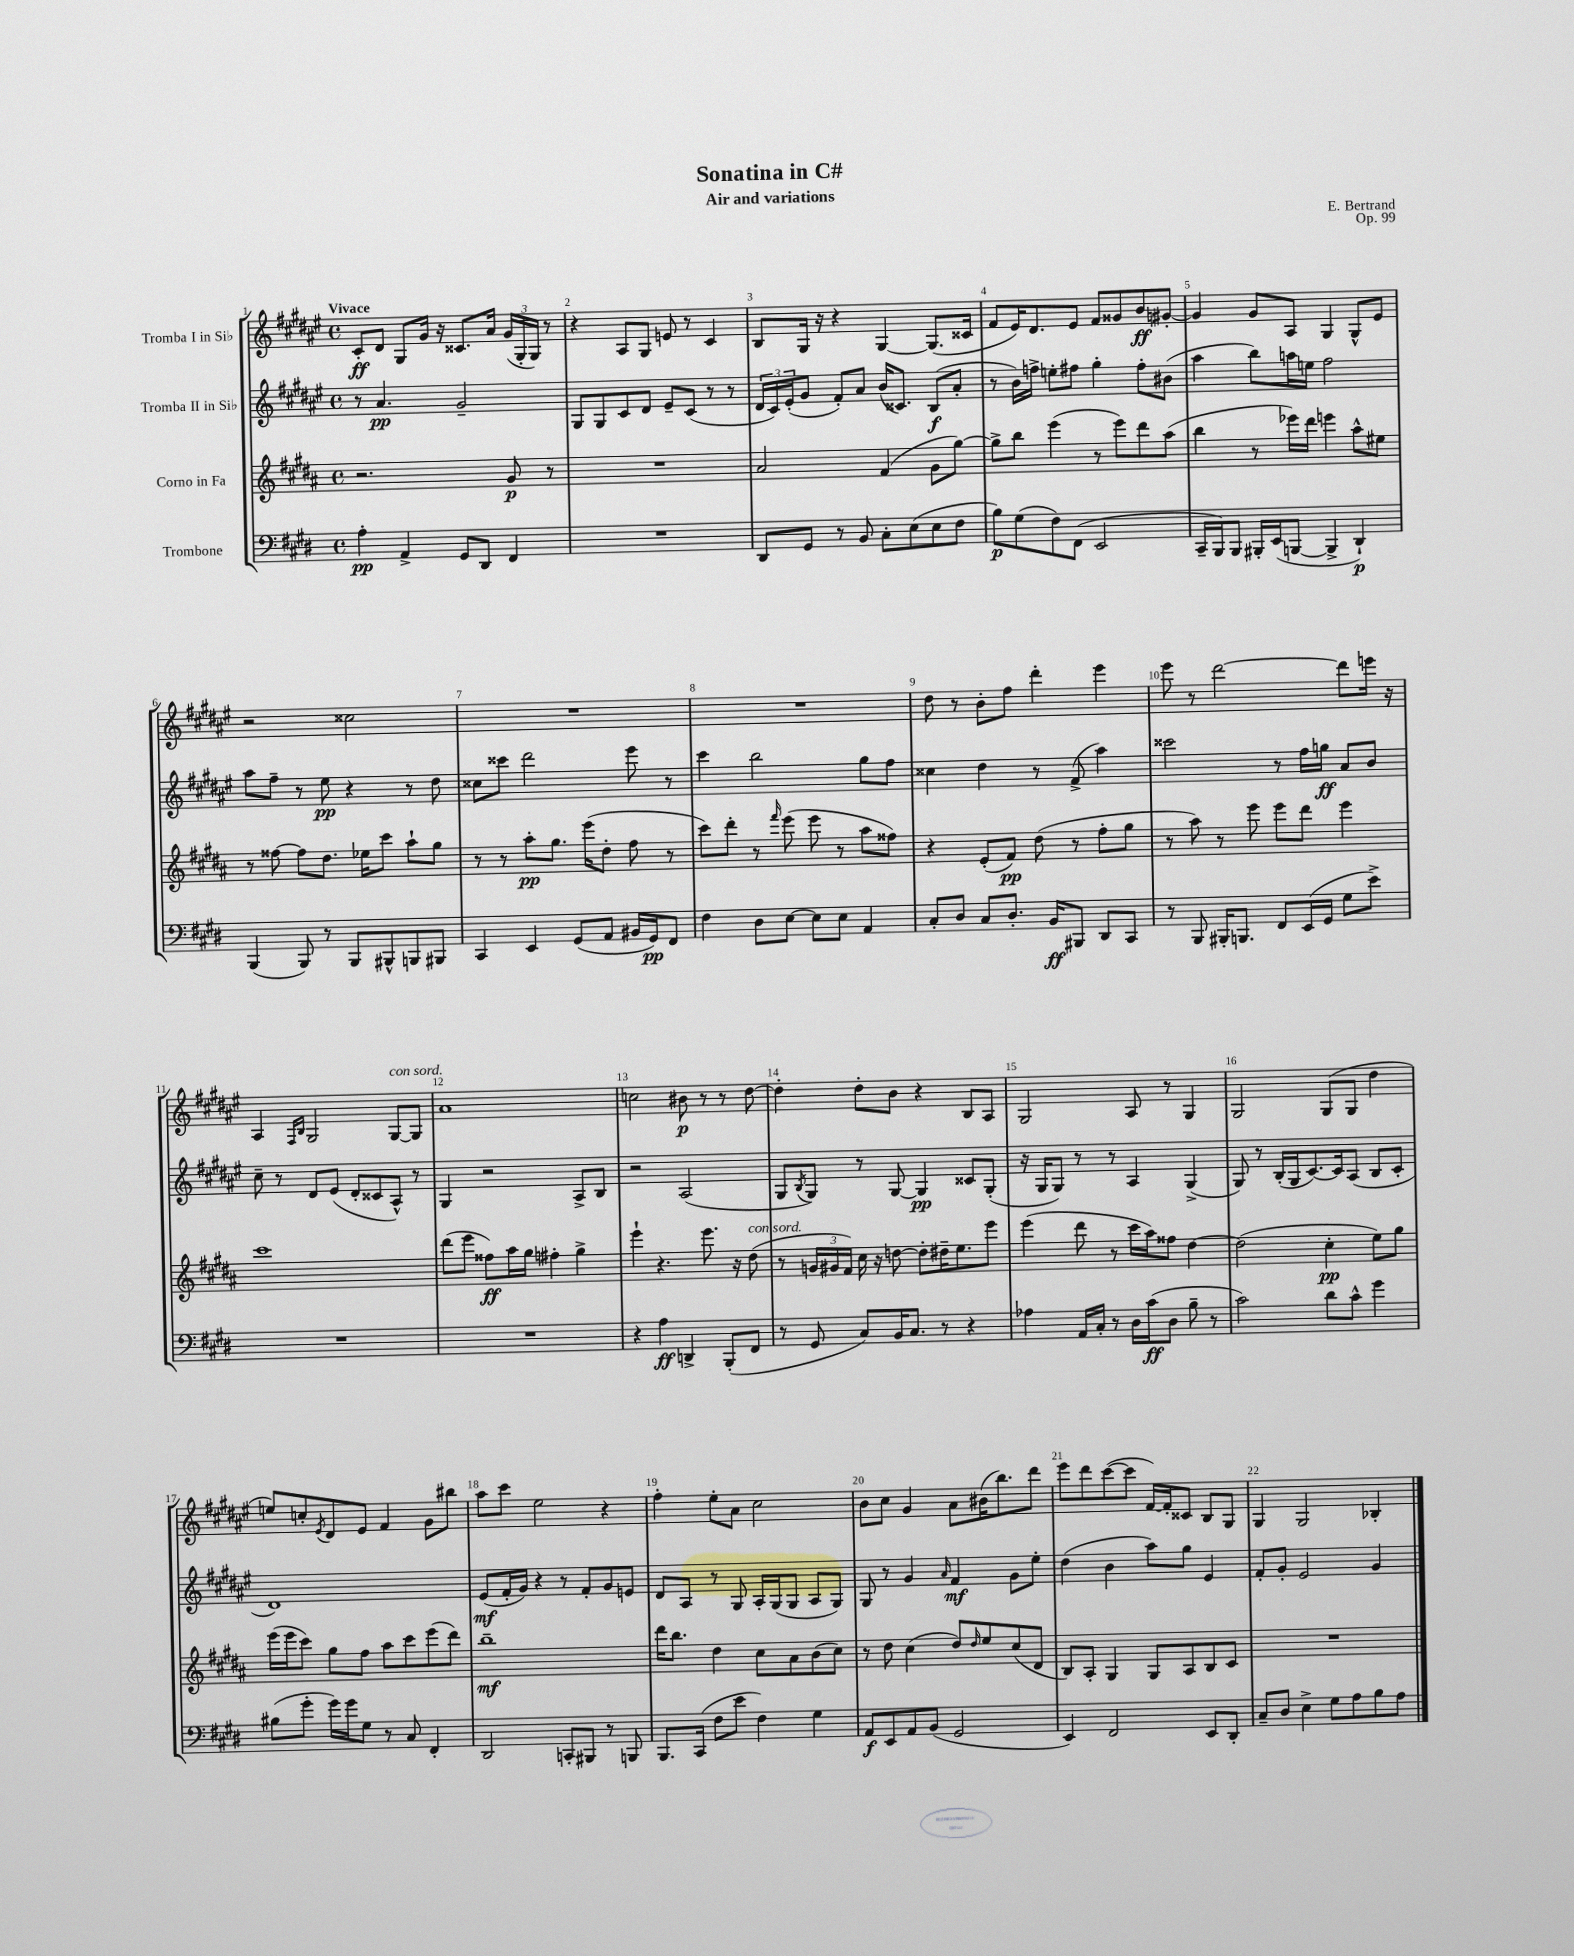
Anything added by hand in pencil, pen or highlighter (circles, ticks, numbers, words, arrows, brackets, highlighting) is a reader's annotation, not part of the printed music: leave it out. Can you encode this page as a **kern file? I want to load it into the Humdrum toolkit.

**kern	**kern	**kern	**kern
*staff4	*staff3	*staff2	*staff1
*clefF4	*clefG2	*clefG2	*clefG2
*k[f#c#g#d#]	*k[f#c#g#d#a#]	*k[f#c#g#d#a#e#]	*k[f#c#g#d#a#e#]
*M4/4	*M4/4	*M4/4	*M4/4
*met(c)	*met(c)	*met(c)	*met(c)
4A'\	2.r	8r	8c#'/L
.	.	4.a#/	8d#/J
4AA^/	.	.	8G#/L
.	.	.	16g#/Jk
.	.	.	16r
8GG#/L	.	2g#~/	8.c##/L
8DD#/J	.	.	.
.	.	.	16a#/Jk
4FF#/	8g#/	.	(24g#/LL
.	.	.	24G#'/
.	.	.	24G#/JJ)
.	8r	.	8r
=	=	=	=
1r	1r	8G#/L	4r
.	.	8G#/	.
.	.	8c#/	8A#/L
.	.	8d#/J	8G#/J
.	.	8e#~/L	8e/
.	.	(8c#/J	8r
.	.	8r	4c#/
.	.	8r	.
=	=	=	=
8DD#/L	2a#/	24d#/LL	8B/L
.	.	24c#/)	.
.	.	(24e#'/J	.
8GG#/J	.	8g#/J	16G#/Jk
.	.	.	16r
8r	.	8f#'/L)	4r
8BB/	.	8a#/J	.
8C#'\L	(4f#/	(16b/LK	[4G#/
.	.	8.c##/J)	.
(8E\	.	.	.
8E\	8g#\L	(8B/L	(8.G#/]L
8F#\J	[8gg#\J)	8a#'/J	.
.	.	.	16c##/Jk
=	=	=	=
8B\L)	8gg#^\]L	8r	8f#/L
(8G#\	8bb\J	16b\LL)	16e#/K)
.	.	16ff^\JJ	8.d#/
8F#\)	(4eee\	8ee'\L	.
(8FF#\J	.	8ff#\J	8e#/J
2EE/	8r	4gg#'\	8f#/L
.	8eee\L)	.	8g##/
.	8ddd#\	8ff#'\L	8b/
.	(8aa#\J	(8b#\J	[8g#'/J
=	=	=	=
16CC#~/LL	4bb\	4aa#\	4g#/]
16BBB/J)	.	.	.
8BBB/J	.	.	.
16BBB#'/LL	8r	8bb\L)	8g#/L
(16EE/J	.	.	.
[8BBB/J	16eee-\LL)	16aa\L	8A#/J
.	16ddd#\JJ	16ee\JJ	.
4BBB^/]	4eee\	2ff#\	4G#/
4DD#`/)	8aa#^^\L	.	8G#^^/L
.	8ee#\J	.	8e#/J
=	=	=	=
(4BBB/	8r	8aa#\L	2r
.	[8ff##\	8ff#~\J	.
8BBB/)	8ff##\]L	8r	.
8r	8.dd#\J	8ee#\	.
8BBB/L	.	4r	2cc##\
.	16ee-\LK	.	.
8BBB#^^/	8ccc#\J	.	.
8BBB/	8aa#`\L	8r	.
8BBB#/J	8gg#\J	8dd#\	.
=	=	=	=
4CC#/	8r	8cc##\L	1r
.	8r	8ccc##\J	.
4EE/	8aa#'\L	2ddd#\	.
.	8.gg#\J	.	.
(8GG#/L	.	.	.
.	(16eee\LK	.	.
8AA/J	8dd#'\J	.	.
16BB#/LL	8ff#\	8eee#\	.
16GG#/J)	.	.	.
8FF#/J	8r	8r	.
=	=	=	=
4F#\	8ccc#\L)	4ccc#\	1r
.	8ddd#'\J	.	.
8D#\L	8r	2bb\	.
.	16qqfff#/	.	.
[8E\J	(8eee\	.	.
8E\]L	8eee\	.	.
8E\J	8r	.	.
4AA/	8aa#\L	8gg#\L	.
.	8ff##\J)	8ff#\J	.
=	=	=	=
8C#'/L	4r	4cc##\	8dd#\
8D#/J	.	.	8r
8C#/L	(8e'/L	4dd#\	8b'\L
8.D#'/J	8f#/J)	.	8ff#\J
.	(8dd#\	8r	4ddd#'\
16BB/LK	.	.	.
8BBB#/J	8r	(8f#^/	.
8DD#/L	8ff#'\L	4aa#\)	4eee#\
8CC#/J	8gg#\J	.	.
=	=	=	=
8r	8r	2ccc##\	8eee#\
8BBB/	8aa#\)	.	8r
16BBB#'/LK	8r	.	[2ddd#\
8.BBB/J	.	.	.
.	8eee\	.	.
8FF#/L	8eee\L	8r	.
(16EE/L	8ddd#\J	16ff#\LL	.
16GG#/JJ	.	16gg\JJ	.
8G#\L	4eee\	8a#/L	8ddd#\]L
8e^\J)	.	8b/J	16eee\Jk
.	.	.	16r
=	=	=	=
1r	1ccc#	8cc#~\	4A#/
.	.	8r	.
.	.	.	16qqF#/LL
.	.	.	16qqB/JJ
.	.	8d#/L	2G#/
.	.	(8e#/J	.
.	.	8d#'/L	.
.	.	8c##/	.
.	.	8A#^^/J)	[8G#/L
.	.	8r	8G#/]J
=	=	=	=
1r	(8ddd#\L	4G#/	1a#
.	8eee\J	.	.
.	8ff##\L)	2r	.
.	16aa#\L	.	.
.	16gg#\JJ	.	.
.	4ff#'\	.	.
.	4gg#^\	8A#^/L	.
.	.	8B/J	.
=	=	=	=
4r	4eee`\	2r	2cc\
4A\	4.r	.	.
4DD^/	.	(2A#/	8b#\
.	8.eee\	.	8r
(8BBB'/L	.	.	8r
.	16r	.	.
8FF#/J	(8dd#\	.	[8dd#\
=	=	=	=
8r	8r	8G#/L	4dd#'\]
.	.	8qB/	.
8GG#/	24g/LL	8G#/J)	.
.	24g#/	.	.
.	24f#/JJ)	.	.
8C#/L)	16cc#\	8r	8dd#'\L
.	16r	.	.
16BB/K	[8dd\	[8G#/	8b\J
8.C#/J	.	.	.
.	8dd'\]L	4G#/]	4r
8r	16dd#~\K	.	.
.	8.ee\	.	.
4r	.	8c##/L	8B/L
.	8eee\J	(8G#'/J	8A#/J
=	=	=	=
4A-\	(4eee\	16r	2G#/
.	.	16G#/LK	.
.	.	8G#/J)	.
16AA/LL	8ddd#\	8r	.
16C#'/JJ	.	.	.
8r	8r	8r	.
16D#\LL	16ccc#\LL	4A#/	8A#/
(16c#\J	16aa#\J)	.	.
8D#\J	8ff##\J	.	8r
8B~\	[4dd#\	(4G#^/	4G#/
8r	.	.	.
=	=	=	=
2c#\)	(2dd#\]	8G#/)	2G#/
.	.	8r	.
.	.	(16B'/LL	.
.	.	16G#/J	.
.	.	[8.c#/)	.
8d#\L	4cc#'\	.	(8G#/L
.	.	16c#/]k	.
8c#^^\J	.	(8A#/J	8G#/J
4g#\	8ee\L)	8B/L	4dd#\
.	8gg#\J	8c#'/J	.
=	=	=	=
(8B#\L	(16eee\LL	1d#)	8ee/L)
.	16eee\J	.	.
8g#'\J	8ccc#\J)	.	8cc'/
.	.	.	8qe#/
16g#\LL)	8gg#\L	.	8d#/
16g#\J	.	.	.
8G#\J	8ff#\J	.	8e#/J
8r	8aa#\L	.	4f#/
8C#/	8ccc#\	.	.
4FF#'/	(8eee\	.	8g#\L
.	8ddd#\J)	.	8bb#\J
=	=	=	=
2DD#/	1bb~	(8e#/L	8aa#\L
.	.	16f#'/L	8ccc#\J
.	.	16g#/JJ)	.
.	.	4r	2ee#\
8CC'/L	.	8r	.
8BBB#/J	.	8f#'/L	.
8r	.	8g#/	4r
8BBB/	.	8e/J	.
=	=	=	=
8.BBB/L	16ddd#\LK	8d#/L	4ff#'\
.	8.bb\J	.	.
.	.	8A#/J	.
(16CC#/Jk	.	.	.
8F#\L	4dd#\	8r	8ee#'\L
8e\J	.	8G#/	8a#\J
4F#\)	8cc#\L	16A#'/LL	2cc#\
.	.	(16G#/J	.
.	8a#\	8G#/J	.
4G#\	(8b\	8A#/L	.
.	8cc#\J)	8G#/J)	.
=	=	=	=
8AA/L	8r	8G#/	8b\L
8EE/	8dd#\	8r	8cc#\J
8AA/	(4cc#\	4g#/	4g#/
(8BB/J	.	.	.
.	.	16qqa#/	.
2GG#/	8dd#/L)	4f#/	8a#\L
.	16qqdd#/	.	.
.	8ee/	.	(16b#\K
.	.	.	8.bb\)
.	(8cc#/	8g#\L	.
.	8d#/J	8ee#'\J	8ddd#\J
=	=	=	=
4EE/)	8B/L)	(4dd#\	8eee#\L
.	8A#'/J	.	8ddd#\
2FF#/	4G#/	4b\	([8ccc#\
.	.	.	8ccc#\]J
.	8G#/L	8aa#\L)	[16f#/LL)
.	.	.	16f#'/]J
.	8A#/	8gg#\J	8c##/J
8EE/L	8B/	4e#/	8B/L
8DD#'/J	8c#/J	.	8G#/J
=	=	=	=
8C#~/L	1r	8f#'/L	4G#/
8D#/J	.	8g#'/J	.
4E^\	.	2e#/	2G#/
8G#\L	.	.	.
8A\	.	.	.
8B\	.	4g#/	4B-'/
8A\J	.	.	.
==	==	==	==
*-	*-	*-	*-
